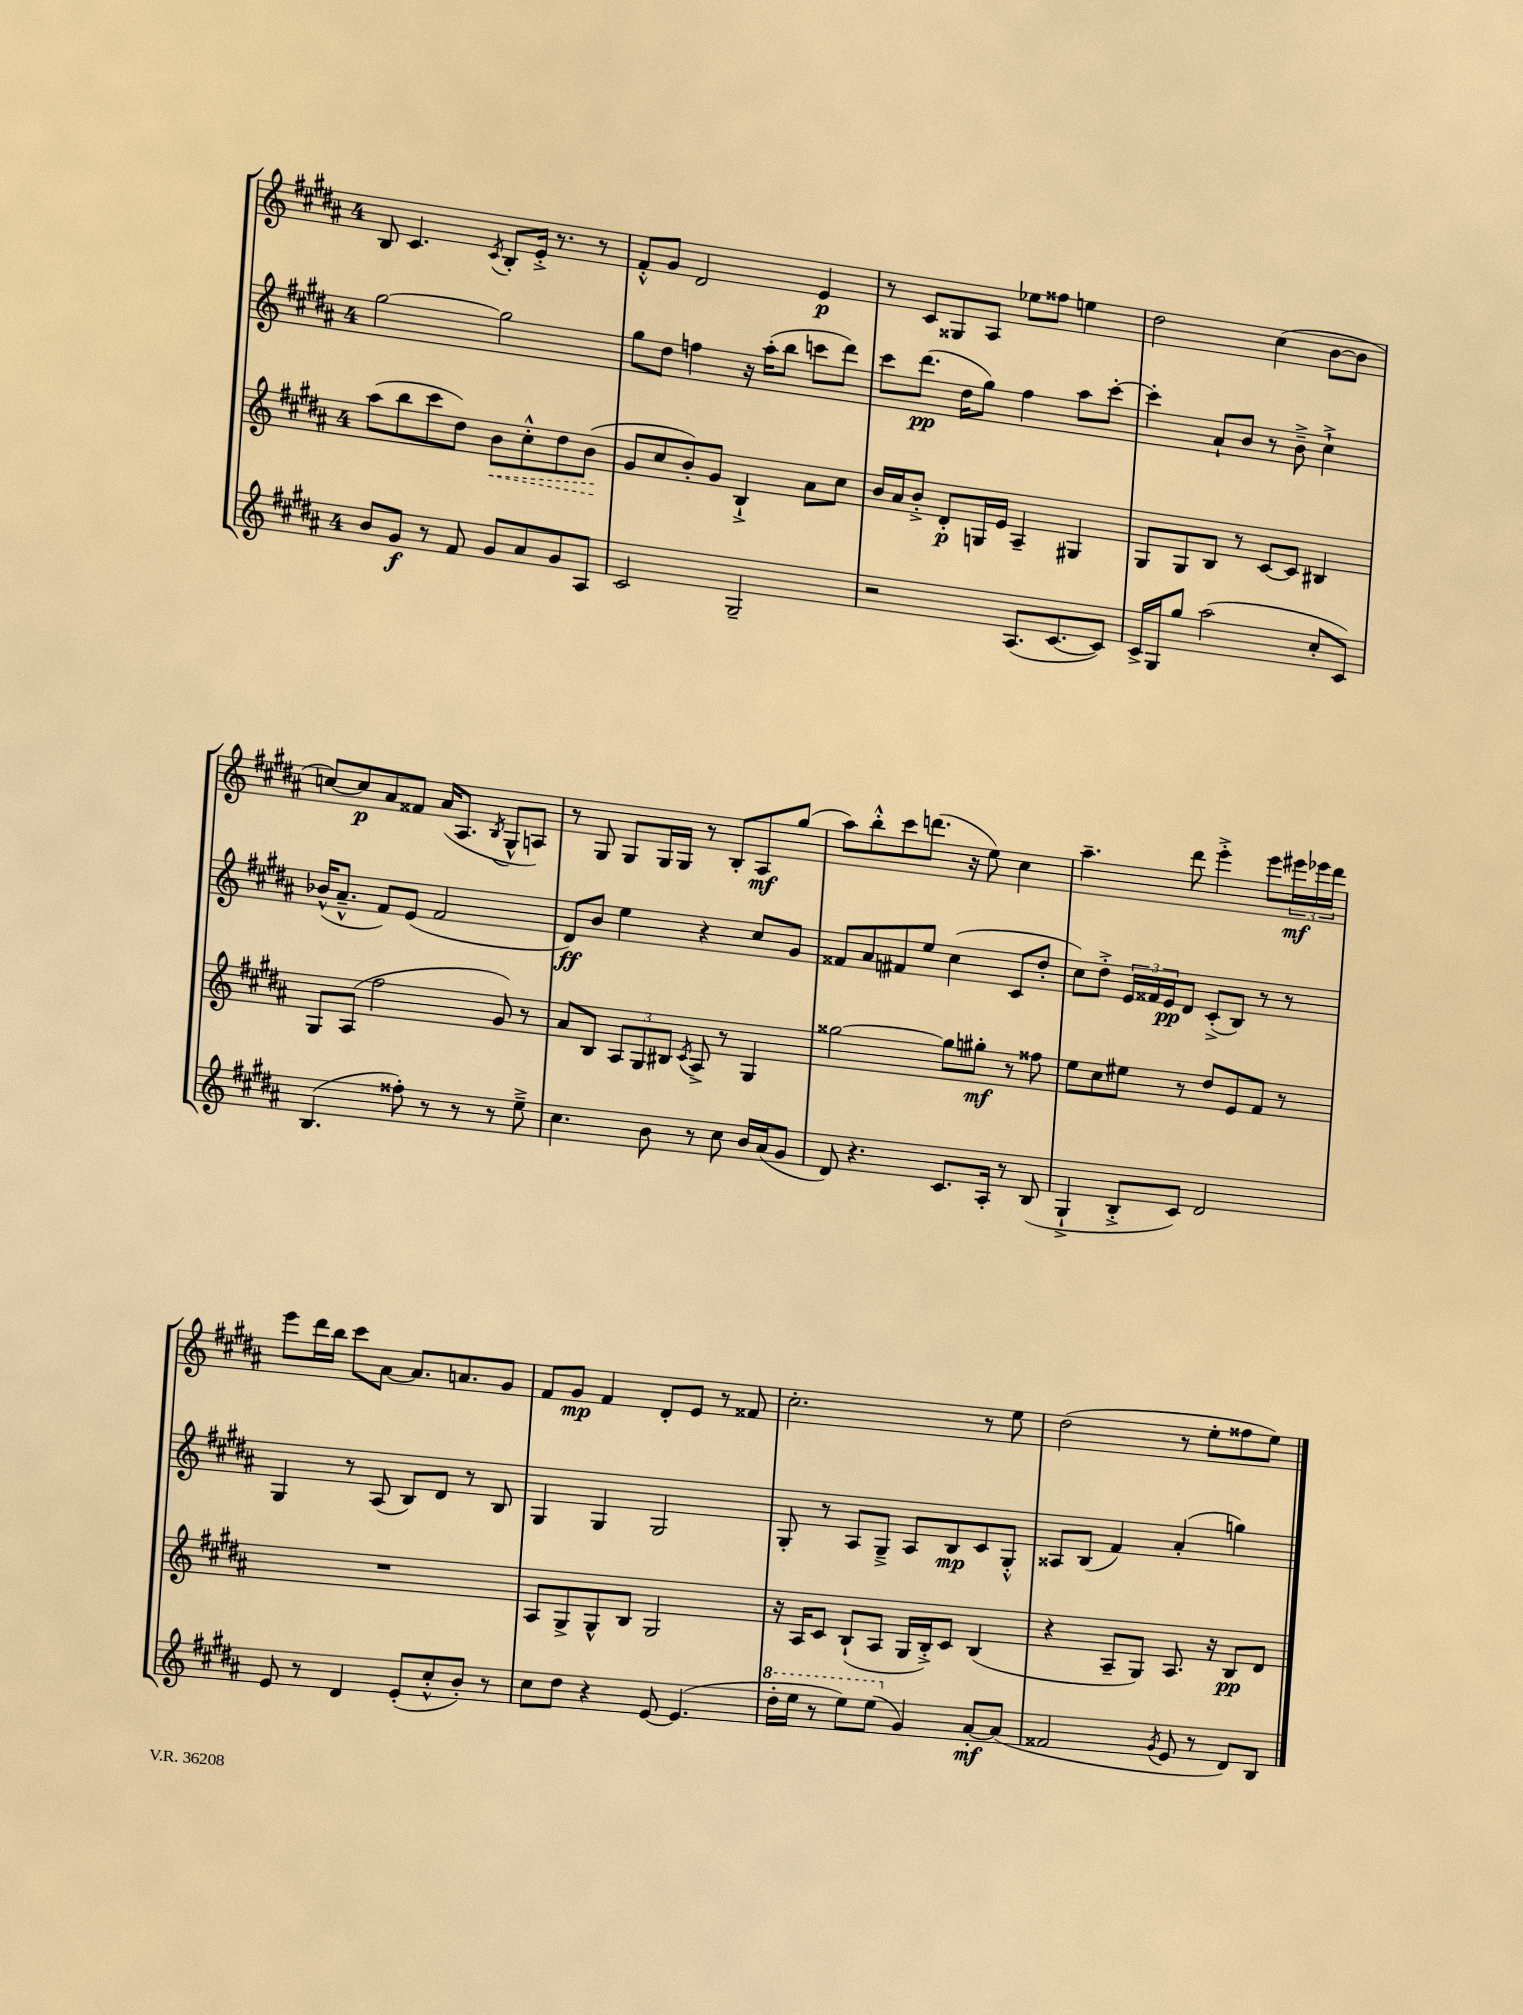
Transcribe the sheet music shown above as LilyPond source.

<<
\new StaffGroup <<
\new Staff = "s0" {
    \clef treble \key b \major \once \override Staff.TimeSignature.style = #'single-digit \time 4/4
    b8 cis'4. \acciaccatura { cis'8 } b8-. e'16-.-> r8. r8 |
    fis'8-.-^ gis'8 dis'2 e'4\p |
    r8 cis'8 gisis8 ais8 ees''8 fisis''8 e''4 |
    dis''2 cis''4( b'8~ b'8 |
    c''8~) c''8\p ais'8 fisis'8 ais'16( ais8. \acciaccatura { b8 } gis8-^ a8) |
    r8 gis8 gis8 gis16 gis16 r8 b8-. ais8\mf gis''8( |
    ais''8) b''8-.-^ cis'''8 d'''8.( r16 e''8) cis''4 |
    ais''4.-- dis'''8 e'''4-.-> e'''8 \tuplet 3/2 { eis'''16\mf ees'''16 dis'''16 } |
    e'''8 dis'''16 b''16 cis'''8 ais'8~ ais'8. a'8. gis'8 |
    fis'8 gis'8\mp fis'4 dis'8-. e'8 r8 fisis'8 |
    cis''2.-. r8 e''8 |
    dis''2( r8 e''8-. fisis''8 e''8) \bar "|." |
}
\new Staff = "s1" {
    \clef treble \key b \major \once \override Staff.TimeSignature.style = #'single-digit \time 4/4
    gis''2~ gis''2 |
    gis''8 dis''8 f''4 r16 ais''16-.( b''8 c'''8 dis'''8) |
    cis'''8 dis'''8.\pp( dis''16 gis''8) fis''4 ais''8 cis'''8~-. |
    cis'''4-. ais'8-! b'8 r8 b'8---> cis''4-!-> |
    bes'16-^( ais'8.---^ fis'8) e'8( fis'2 |
    dis'8\ff) b'8 e''4 r4 cis''8 gis'8 |
    fisis'8 ais'8 fis'8 e''8 cis''4( cis'8 dis''8-. |
    cis''8) dis''8-.-> \tuplet 3/2 { e'16 fisis'16 e'16\pp } dis'8 cis'8-.->( b8) r8 r8 |
    gis4 r8 ais8( b8) dis'8 r8 b8 |
    gis4 gis4 gis2 |
    gis8-. r8 ais8 gis8---> ais8 b8\mp cis'8 gis8-.-^ |
    aisis8 b8( fis'4) ais'4-.( g''4) \bar "|." |
}
\new Staff = "s2" {
    \clef treble \key b \major \once \override Staff.TimeSignature.style = #'single-digit \time 4/4
    ais''8( b''8 cis'''8 dis''8) \once \override Hairpin.style = #'dashed-line b'8\< cis''8-.-^ dis''8 b'8\!( |
    gis'8 cis''8 b'8-.) gis'8 b4-!-> ais'8 cis''8 |
    b'16 ais'16 b'8-.-> dis'8-.\p g16 e'16 ais4-- gis4 |
    gis8 gis8 b8 r8 cis'8~ cis'8 bis4 |
    gis8 ais8( fis''2 gis'8) r8 |
    ais'8 b8 \tuplet 3/2 { ais8 gis8 bis8 } \acciaccatura { cis'8 } ais8-> r8 gis4 |
    gisis''2~ gisis''8 gis''8-.\mf r8 fisis''8 |
    e''8 cis''8 eis''8 r8 dis''8 e'8 fis'8 r8 |
    R1 |
    ais8 gis8-> gis8-^ b8 gis2 |
    r16 ais16 cis'8 b8-!( ais8 gis16 b16-.->) cis'8 b4( |
    r4 ais8-- gis8) ais8. r16 b8\pp dis'8 \bar "|." |
}
\new Staff = "s3" {
    \clef treble \key b \major \once \override Staff.TimeSignature.style = #'single-digit \time 4/4
    b'8 gis'8\f r8 fis'8 gis'8 ais'8 gis'8 ais8 |
    cis'2 gis2-- |
    r2 ais8.( cis'8.~ cis'8) |
    cis'16-> gis16 gis''8 ais''2( cis''8-. cis'8) |
    b4.( fisis''8-.) r8 r8 r8 e''8---> |
    cis''4. b'8 r8 cis''8 b'16 ais'16( gis'8 |
    dis'8) r4. cis'8. ais16-. r8 b8( |
    gis4-!-> b8-.-> cis'8) dis'2 |
    e'8 r8 dis'4 e'8-.( cis''8-.-^ b'8-.) r8 |
    cis''8 dis''8 r4 e'8~ e'4.( |
    \ottava #1 dis'''16-. e'''16 r8 e'''8) e'''8( \ottava #0 gis'4) ais'8~-.\mf ais'8( |
    fisis'2 \acciaccatura { gis'8 } e'8 r8 dis'8) b8 \bar "|." |
}
>>
>>
\layout { \context { \Score \remove "Bar_number_engraver" } }
